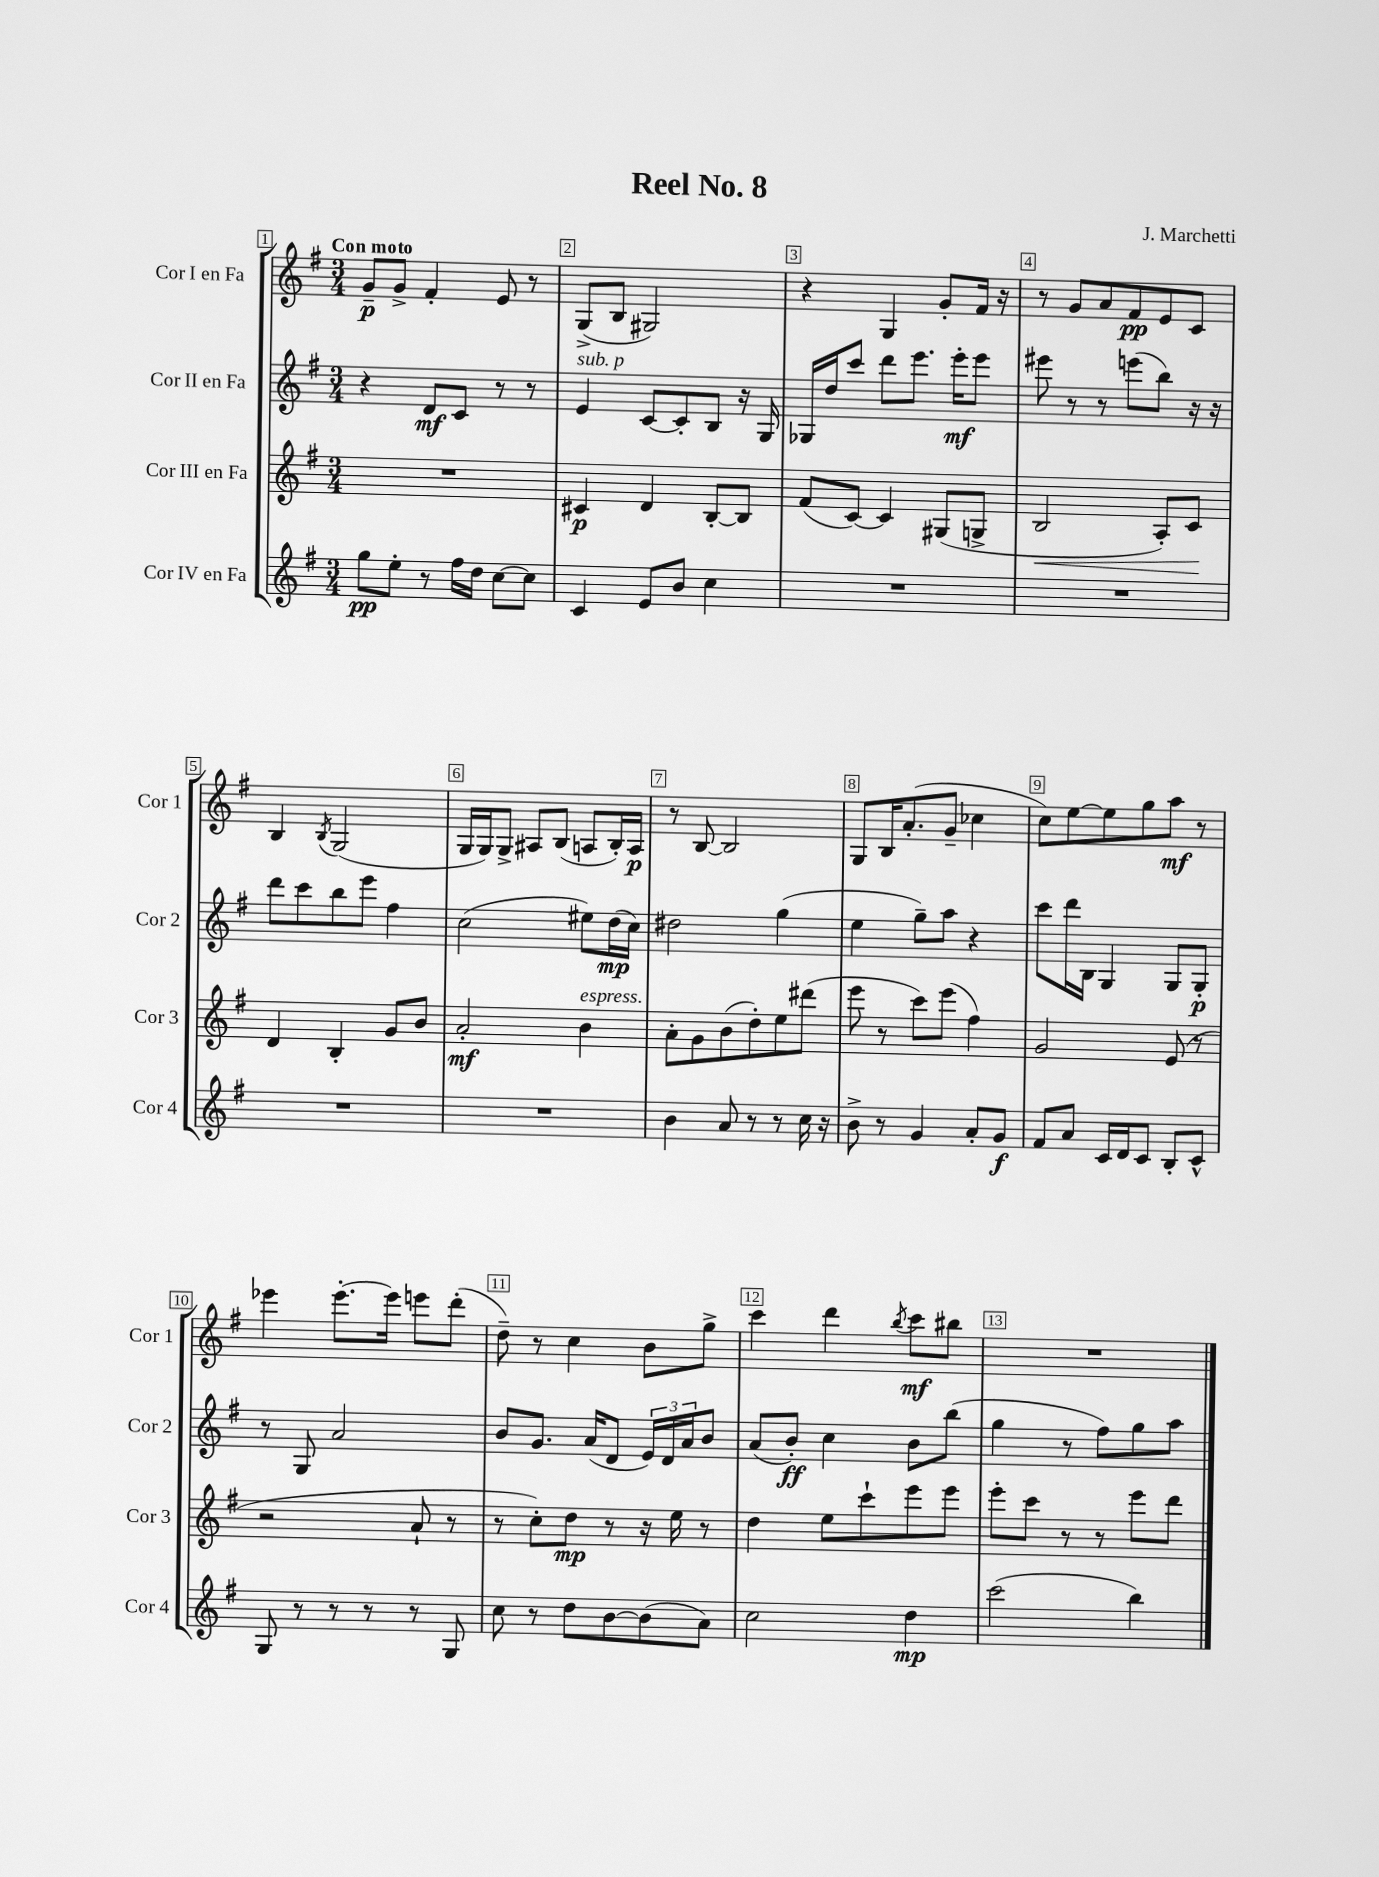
\header { title = "Reel No. 8" composer = "J. Marchetti" }
<<
\new StaffGroup <<
\new Staff = "s0" \with { instrumentName = "Cor I en Fa" shortInstrumentName = "Cor 1" } {
    \clef treble \key g \major \numericTimeSignature \time 3/4 \tempo "Con moto"
    g'8--\p g'8-> fis'4-. e'8 r8 |
    g8->( b8 gis2) |
    r4 g4 g'8-. fis'16 r16 |
    r8 g'8 a'8 fis'8\pp e'8 c'8 |
    b4 \acciaccatura { b8 } g2( |
    g16 g16) g8-> ais8 b8( a8 b16-.) a16\p |
    r8 b8~ b2 |
    g8 b16 a'8.-.( g'8-- ces''4 |
    c''8) e''8~ e''8 g''8 a''8\mf r8 |
    ees'''4 ees'''8.~-. ees'''16 e'''8 d'''8-.( |
    d''8--) r8 c''4 b'8 g''8-> |
    c'''4 d'''4 \acciaccatura { b''8 } c'''8\mf bis''8 |
    R2. \bar "|." |
}
\new Staff = "s1" \with { instrumentName = "Cor II en Fa" shortInstrumentName = "Cor 2" } {
    \clef treble \key g \major \numericTimeSignature \time 3/4
    r4 d'8\mf c'8 r8 r8 |
    e'4^\markup { \italic "sub. p" } c'8~ c'8-. b8 r16 g16 |
    ges16 d''16 c'''8 d'''8 e'''8. e'''16-.\mf e'''8 |
    eis'''8 r8 r8 e'''8( b''8) r16 r16 |
    d'''8 c'''8 b''8 e'''8 fis''4 |
    c''2( eis''8) d''16\mp( c''16) |
    dis''2 g''4( |
    e''4 g''8--) a''8 r4 |
    c'''8 d'''16 b16 g4 g8 g8-.\p |
    r8 g8 a'2 |
    b'8 g'8. a'16( d'8 \tuplet 3/2 { e'16) d'16 a'16 } b'8 |
    a'8( b'8-.\ff) c''4 b'8 b''8( |
    g''4 r8 fis''8) g''8 a''8 \bar "|." |
}
\new Staff = "s2" \with { instrumentName = "Cor III en Fa" shortInstrumentName = "Cor 3" } {
    \clef treble \key g \major \numericTimeSignature \time 3/4
    R2. |
    cis'4\p d'4 b8~-. b8 |
    fis'8( c'8~) c'4 gis8( g8-> |
    b2\< a8-.) c'8\! |
    d'4 b4-. g'8 b'8 |
    a'2-.\mf b'4^\markup { \italic "espress." } |
    a'8-. g'8 b'8( d''8-.) e''8 dis'''8( |
    e'''8 r8 c'''8) e'''8( fis''4) |
    g'2 e'8( r8 |
    r2 a'8-! r8 |
    r8 c''8-.) d''8\mp r8 r16 e''16 r8 |
    d''4 e''8 c'''8-! e'''8 e'''8 |
    e'''8-. c'''8 r8 r8 e'''8 d'''8 \bar "|." |
}
\new Staff = "s3" \with { instrumentName = "Cor IV en Fa" shortInstrumentName = "Cor 4" } {
    \clef treble \key g \major \numericTimeSignature \time 3/4
    g''8\pp e''8-. r8 fis''16 d''16 c''8~ c''8 |
    c'4 e'8 b'8 c''4 |
    R2. |
    R2. |
    R2. |
    R2. |
    b'4 a'8 r8 r8 c''16 r16 |
    b'8-> r8 g'4 a'8-. g'8\f |
    fis'8 a'8 c'16 d'16 c'8 b8-. c'8-^ |
    g8 r8 r8 r8 r8 g8 |
    c''8 r8 d''8 b'8~ b'8( a'8) |
    c''2 d''4\mp |
    c'''2( b''4) \bar "|." |
}
>>
>>
\layout { \context { \Score \override BarNumber.break-visibility = ##(#f #t #t) barNumberVisibility = #all-bar-numbers-visible \override BarNumber.stencil = #(make-stencil-boxer 0.1 0.3 ly:text-interface::print) } }
